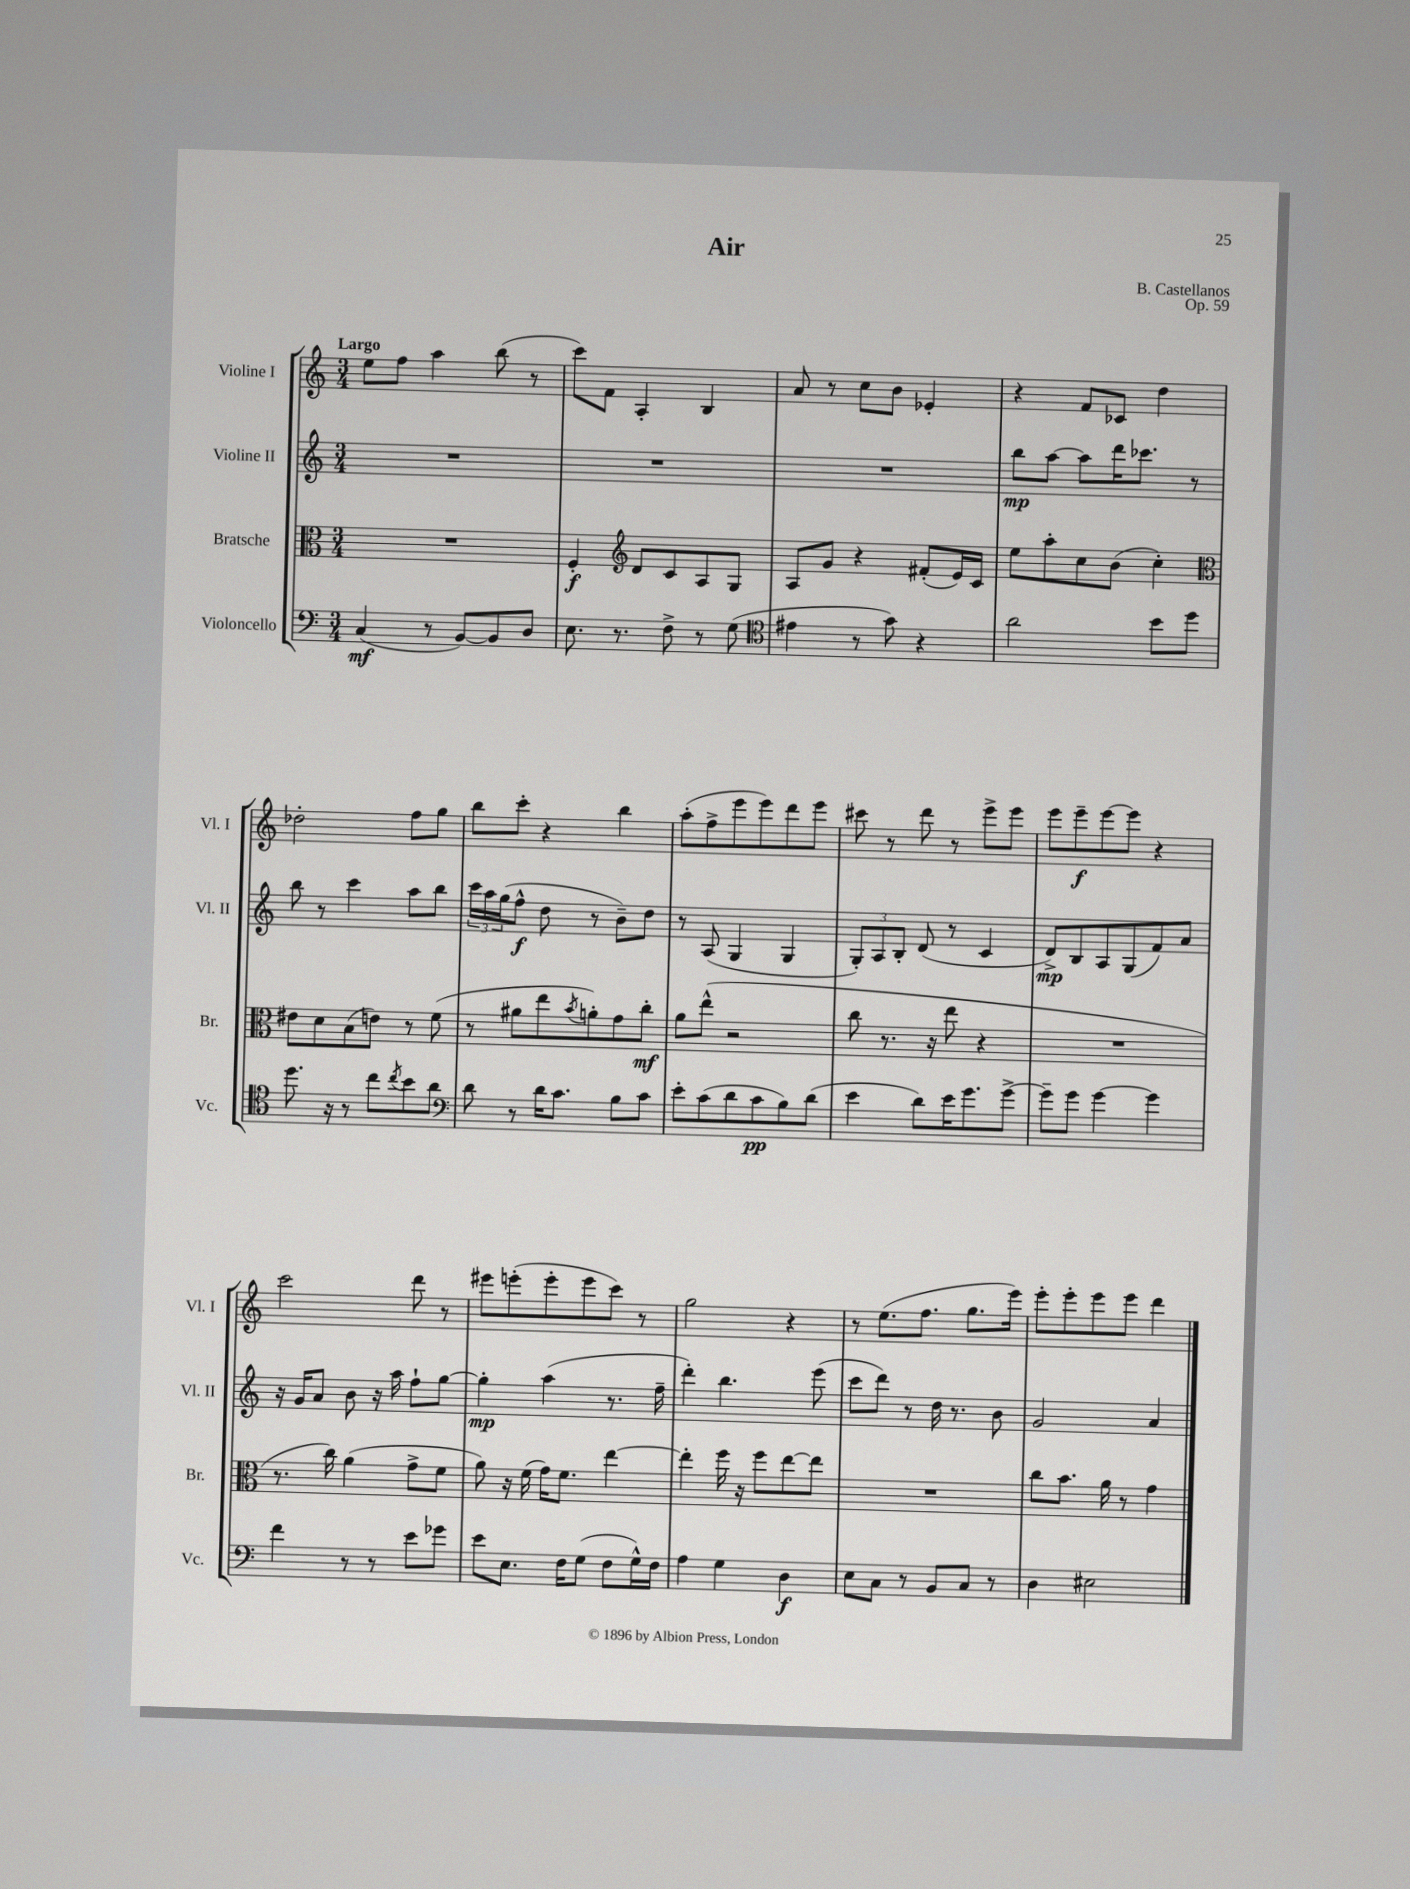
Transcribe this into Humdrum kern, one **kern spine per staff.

**kern	**kern	**kern	**kern
*staff4	*staff3	*staff2	*staff1
*clefF4	*clefC3	*clefG2	*clefG2
*k[]	*k[]	*k[]	*k[]
*M3/4	*M3/4	*M3/4	*M3/4
(4C/	2.r	2.r	8ee\L
.	.	.	8ff\J
8r	.	.	4aa\
[8BB/L)	.	.	.
8BB/]	.	.	(8bb\
8D/J	.	.	8r
=	=	=	=
8.E\	4F'/	2.r	8ccc\L)
.	.	.	8f\J
8.r	.	.	.
*	*clefG2	*	*
.	8d/L	.	4A'/
8F^\	8c/	.	.
8r	8A/	.	4B/
(8G\	8G/J	.	.
=	=	=	=
*clefC4	*	*	*
4e#\	8A/L	2.r	8a/
.	8g/J	.	8r
8r	4r	.	8cc\L
8g\)	.	.	8b\J
4r	(8f#'/L	.	4e-'/
.	16e/L)	.	.
.	16c/JJ	.	.
=	=	=	=
2a\	8ee\L	8bb\L	4r
.	8aa'\	[8aa\J	.
.	8cc\	8aa\]L	8f/L
.	(8b\J	16ddd\K	8c-/J
.	.	8.ccc-\J	.
8b\L	4cc'\)	.	4dd\
8dd\J	.	8r	.
=	=	=	=
*	*clefC3	*	*
8.dd\	8e#\L	8bb\	2dd-'\
.	8d\	8r	.
16r	.	.	.
8r	(8B\	4ccc\	.
8cc\L	8e\J)	.	.
8qcc/	.	.	.
8b\	8r	8aa\L	8ff\L
8a\J	(8f\	8bb\J	8gg\J
=	=	=	=
*clefF4	*	*	*
8d\	8r	24ccc\LL	8bb\L
.	.	24aa\	.
.	.	(24gg\J	.
8r	8a#\L	8ff^^\J	8ccc'\J
16d\LK	8ee\	8dd\	4r
8.c\J	.	.	.
.	8qb/	.	.
.	8a'\)	8r	.
8B\L	8g\	8b~\L)	4bb\
8c\J	8cc'\J	8dd\J	.
=	=	=	=
8e'\L	8a\L	8r	(8aa'\L
(8c\	(8ee^^\J	(8A/	8ff^\
8d\	2r	4G/	8eee\
8c\	.	.	8eee\)
8B\)	.	4G/	8ddd\
(8d\J	.	.	8eee\J
=	=	=	=
4e\	8cc\	12G'/L)	8ccc#\
.	.	12A/	.
.	8.r	.	8r
.	.	12B'/J	.
8d\L)	.	(8d/	8ddd\
.	16r	.	.
16e\K	8ee\	8r	8r
8.g\	.	.	.
.	4r	4c/	8eee^\L
[8g^\J	.	.	8eee\J
=	=	=	=
8g~\]L	2.r	8d^/L)	8eee\L
8g\J	.	8B/	8eee~\
[4g\	.	8A/	[8eee\
.	.	(8G/	8eee\]J
4g\]	.	8f/)	4r
.	.	8a/J	.
=	=	=	=
4f\	8.r	16r	2ccc\
.	.	16g/LK	.
.	.	8a/J	.
.	16cc\)	.	.
8r	(4a\	8b\	.
8r	.	16r	.
.	.	16aa\	.
8e\L	8g^\L	8ff`\L	8ddd\
8g-\J	8f\J	[8gg\J	8r
=	=	=	=
8e\L	8a\)	4gg'\]	8eee#\L
8.E\J	16r	.	(8eee'\
.	(16f\	.	.
.	16g\LK)	(4aa\	8eee'\
16F\LK	8.f\J	.	.
(8G\J	.	.	8eee\
8F\L	[4ee\	8.r	8ccc\J)
16G^^\L)	.	.	8r
16F\JJ	.	16ff~\	.
=	=	=	=
4A\	4ee'\]	4ddd'\)	2gg\
4G\	16ff\	4.bb\	.
.	16r	.	.
.	8ff\L	.	.
4D\	[8ee\	.	4r
.	8ee\]J	(8eee\	.
=	=	=	=
8E\L	2.r	8ccc\L	8r
8C\J	.	8ddd\J)	(8.ee\L
8r	.	8r	.
.	.	.	8.ff\J
8BB/L	.	16dd\	.
.	.	8.r	.
8C/J	.	.	8.gg\L
8r	.	8b\	.
.	.	.	16eee\Jk)
=	=	=	=
4D\	8cc\L	2g/	8eee'\L
.	8.b\J	.	8eee'\
2E#\	.	.	8eee\
.	16a\	.	.
.	8r	.	8eee\J
.	4g\	4a/	4ddd\
==	==	==	==
*-	*-	*-	*-
